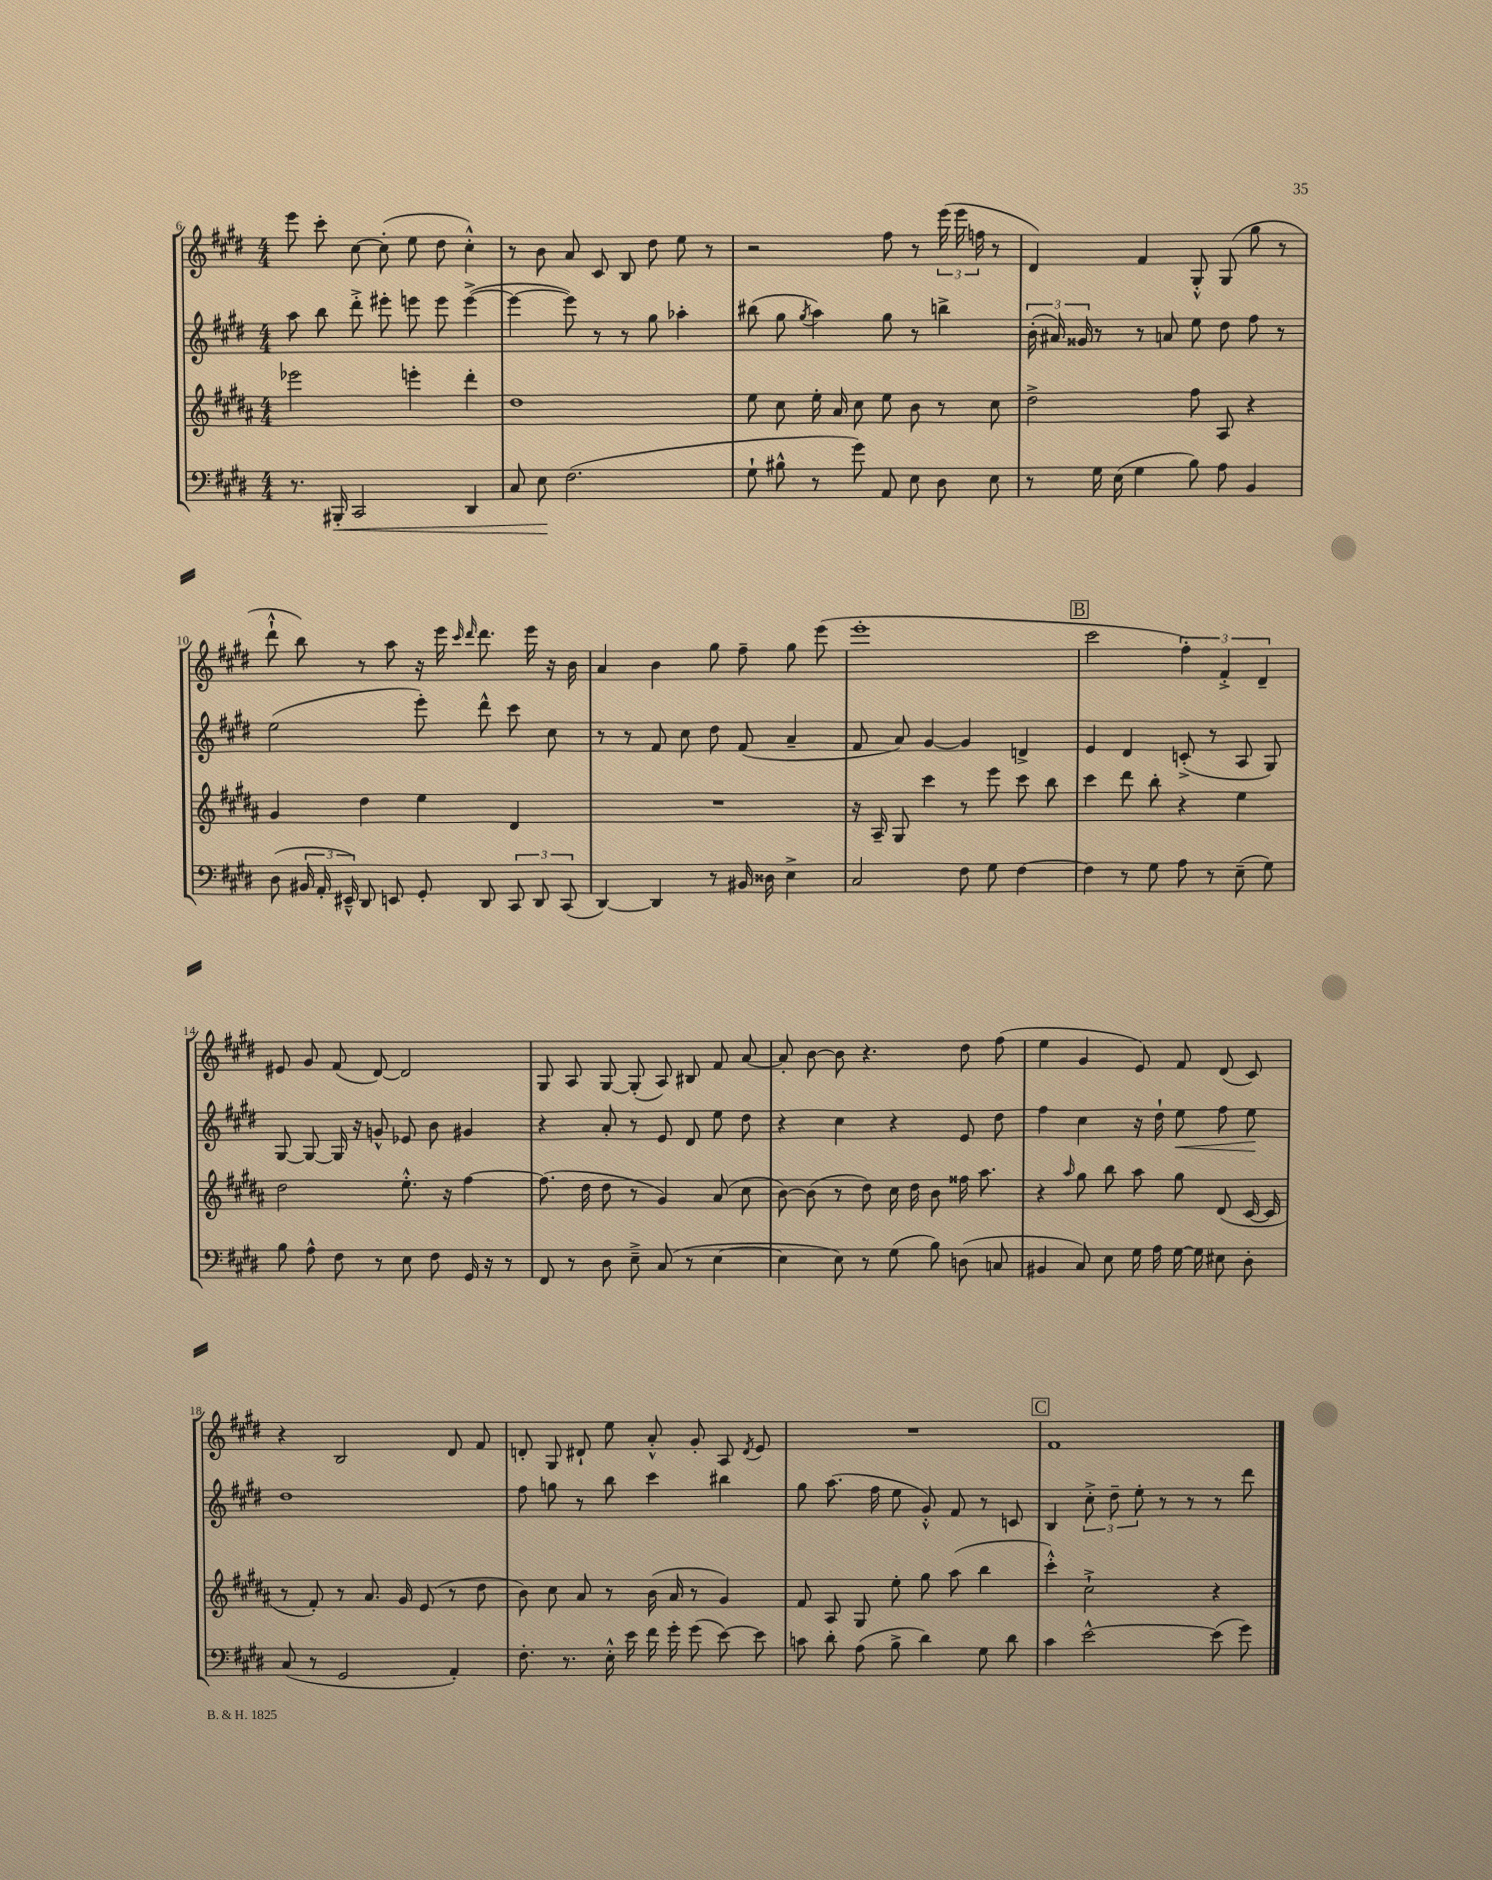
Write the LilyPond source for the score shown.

<<
\new StaffGroup <<
\new Staff = "s0" {
    \clef treble \key e \major \numericTimeSignature \time 4/4
    \autoBeamOff e'''8 cis'''8-. cis''8~ cis''8-.( e''8 dis''8 cis''4-.-^) |
    r8 b'8 a'8 cis'8 b8 dis''8 e''8 r8 |
    r2 fis''8 r8 \tuplet 3/2 { e'''16( e'''16 f''16 } r8 |
    dis'4) fis'4 gis8-.-^ gis8( gis''8 r8 |
    dis'''8-!-^ b''8) r8 a''8 r16 e'''16 \grace { cis'''16 dis'''16 } dis'''8. e'''16 r16 b'16 |
    a'4 b'4 gis''8 fis''8-- gis''8 e'''8( |
    e'''1-. |
    \mark \markup { \box "B" } cis'''2 \tuplet 3/2 { fis''4-.) fis'4-.-> dis'4-- } |
    eis'8 gis'8 fis'8( dis'8~) dis'2 |
    gis8 a8 gis8~ gis8-.( a8) bis8 fis'8 a'8~ |
    a'8-. b'8~ b'8 r4. dis''8 fis''8( |
    e''4 gis'4 e'8) fis'8 dis'8( cis'8) |
    r4 b2 dis'8 fis'8 |
    d'8-. gis8 dis'8-! e''8 a'8-.-^ gis'8-. a8 \acciaccatura { dis'8 } e'8 |
    R1 |
    \mark \markup { \box "C" } fis'1 \bar "|." |
}
\new Staff = "s1" {
    \clef treble \key e \major \numericTimeSignature \time 4/4
    \autoBeamOff a''8 b''8 dis'''8-.-> eis'''8-. e'''8 e'''8 e'''4~->( |
    e'''4~ e'''8) r8 r8 gis''8 aes''4-. |
    bis''8( gis''8 \acciaccatura { gis''8 } a''4) gis''8 r8 b''4-> |
    \tuplet 3/2 { b'16-.( ais'16) gisis'16 } r8 r8 a'8 e''8 dis''8 fis''8 r8 |
    e''2( e'''8-.) dis'''8-^ cis'''8 cis''8 |
    r8 r8 fis'8 cis''8 dis''8 fis'8( a'4-- |
    fis'8 a'8) gis'4~ gis'4 d'4-> |
    \mark \markup { \box "B" } e'4 dis'4 c'8-.->( r8 a8 gis8) |
    gis8~ gis8~ gis16 r16 g'8-^ ees'8 b'8 gis'4 |
    r4 a'8-. r8 e'8 dis'8 e''8 dis''8 |
    r4 cis''4 r4 e'8 dis''8 |
    fis''4 cis''4 r16 dis''16-! e''8\< fis''8 e''8\! |
    dis''1 |
    fis''8 g''8 r8 b''8 cis'''4 bis''4 |
    gis''8 a''8.( fis''16 e''8 gis'8-.-^) fis'8 r8 c'8 |
    \mark \markup { \box "C" } b4 \tuplet 3/2 { cis''8-.-> dis''8-- e''8-. } r8 r8 r8 dis'''8 \bar "|." |
}
\new Staff = "s2" {
    \clef treble \key b \major \numericTimeSignature \time 4/4
    \autoBeamOff ees'''2 e'''4-. dis'''4-. |
    dis''1 |
    e''8 cis''8 e''16-. ais'16 cis''8 e''8 b'8 r8 cis''8 |
    dis''2-> fis''8 ais8 r4 |
    gis'4 dis''4 e''4 dis'4 |
    R1 |
    r16 ais16-- gis8 cis'''4 r8 e'''8 cis'''8 b''8 |
    \mark \markup { \box "B" } cis'''4 dis'''8 b''8-. r4 e''4 |
    dis''2 e''8.-.-^ r16 fis''4~ |
    fis''8.( dis''16 dis''8 r8 gis'4) ais'8( cis''8 |
    b'8~) b'8( r8 dis''8) cis''16 dis''16 b'8 fisis''16 ais''8. |
    r4 \grace { ais''16 } gis''8 b''8 ais''8 gis''8 dis'8( cis'16~ cis'16 |
    r8 fis'8-.) r8 ais'8. gis'16 e'8( r8 dis''8 |
    b'8) cis''8 ais'8 r8 b'16( ais'16 r8 gis'4) |
    fis'8 ais8 gis8 e''8-. gis''8 ais''8( b''4 |
    \mark \markup { \box "C" } cis'''4-.-^) cis''2-!-> r4 \bar "|." |
}
\new Staff = "s3" {
    \clef bass \key e \major \numericTimeSignature \time 4/4
    \autoBeamOff r8. bis,,16-.\< cis,2 dis,4 |
    cis8 e8\! fis2.( |
    gis8-! bis8-^ r8 gis'8) a,8 e8 dis8 e8 |
    r8 gis16 e16( gis4 b8) a8 b,4 |
    dis8( \tuplet 3/2 { bis,16 a,16-. eis,16---^) } dis,8 e,8 gis,8-. dis,8 \tuplet 3/2 { cis,8 dis,8 cis,8( } |
    dis,4~) dis,4 r8 bis,16 disis16 e4-> |
    cis2 fis8 gis8 fis4~ |
    \mark \markup { \box "B" } fis4 r8 gis8 a8 r8 e8--( gis8) |
    b8 a8-^ fis8 r8 e8 fis8 gis,16 r16 r8 |
    fis,8 r8 dis8 e8---> cis8( r8 e4~ |
    e4 e8) r8 gis8( b8) d8( c8 |
    bis,4 cis8) e8 gis16 a16 gis16~ gis16 eis8 dis8-. |
    cis8( r8 gis,2 a,4-.) |
    fis8.-. r8. e16-.-^ e'16 fis'16 gis'16-. gis'8( e'8~) e'8 |
    c'8 dis'8-. a8( b8-> dis'4) gis8 dis'8 |
    \mark \markup { \box "C" } cis'4 e'2~-^ e'8( gis'8) \bar "|." |
}
>>
>>
\layout { \context { \Score currentBarNumber = #6 } }
